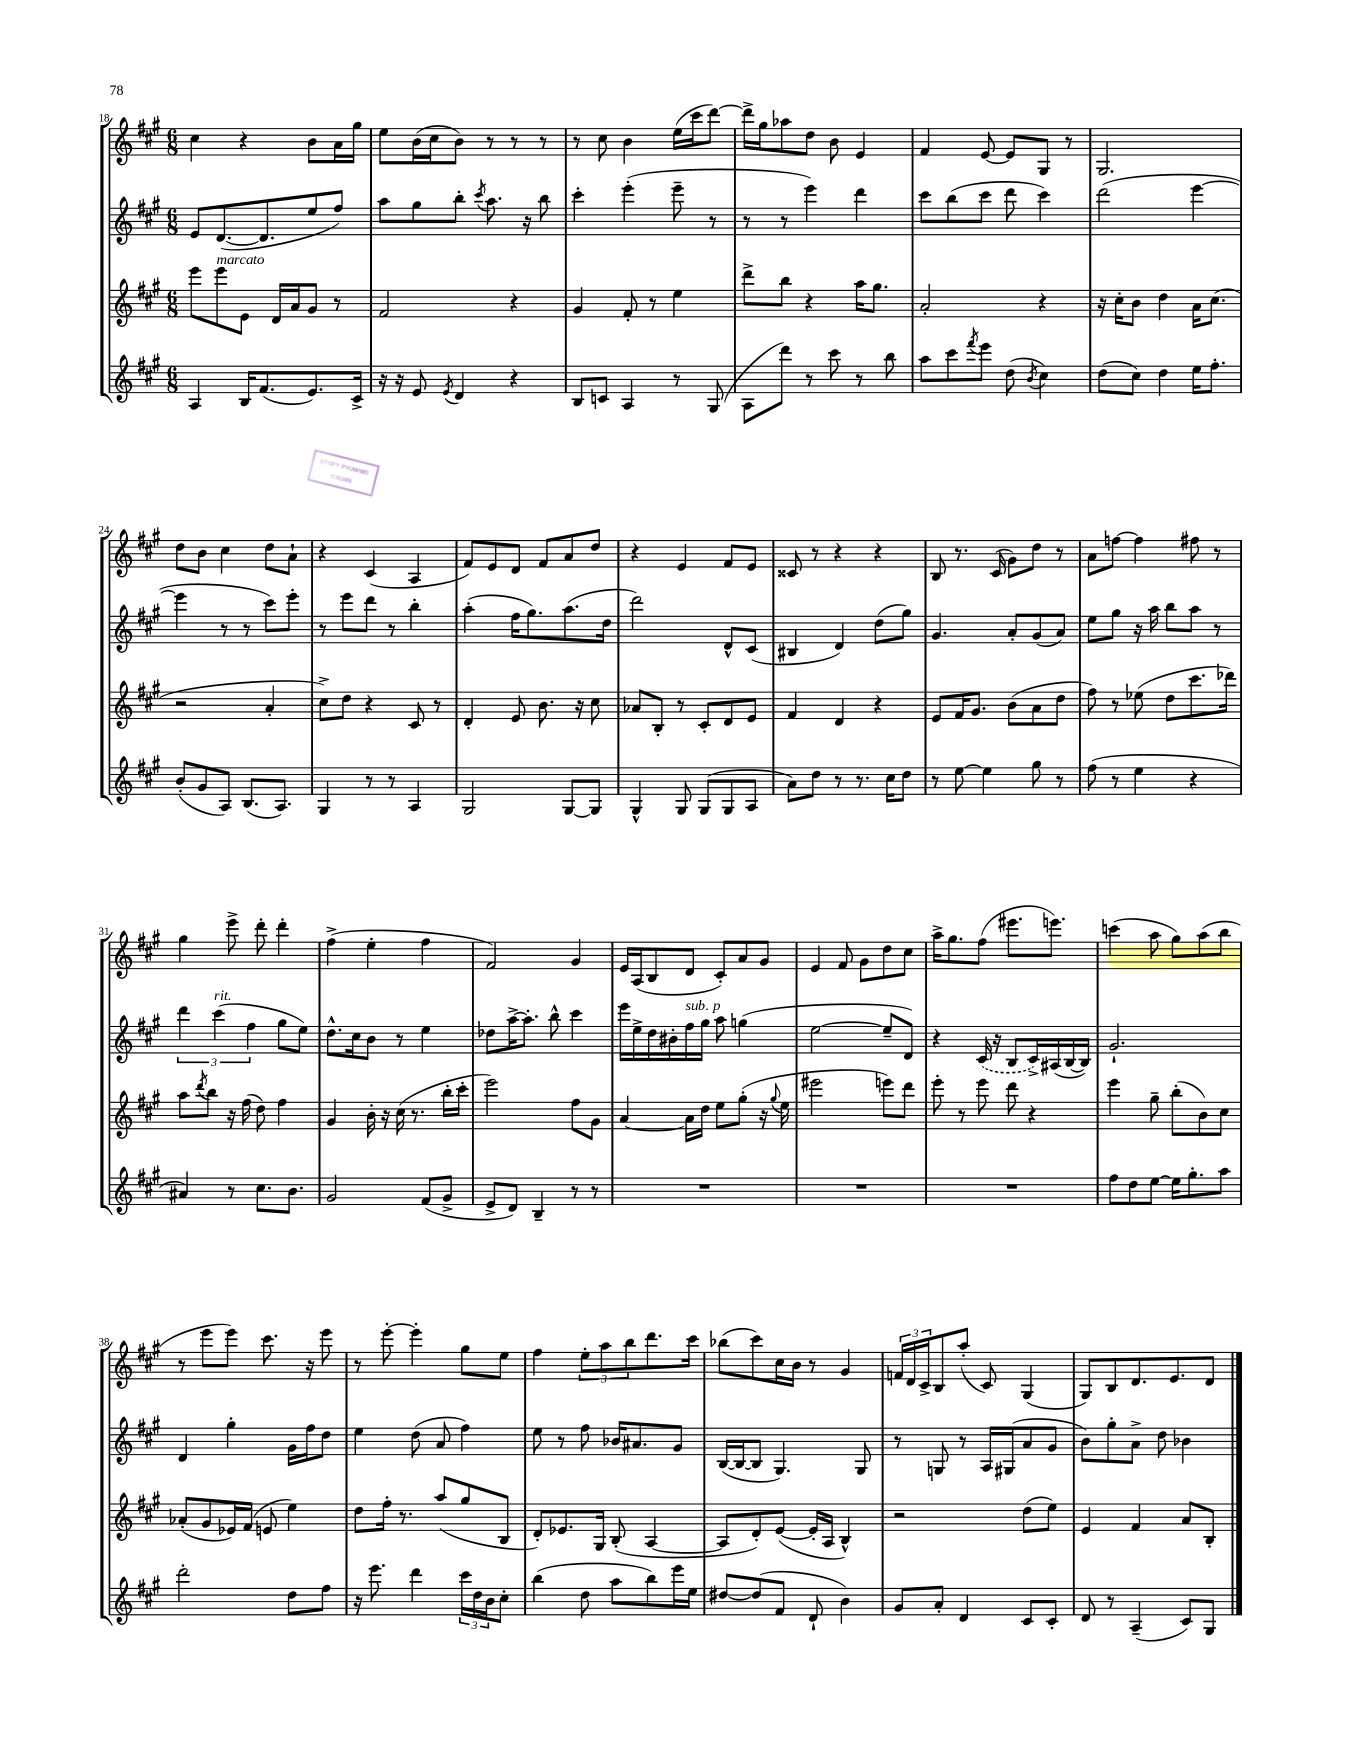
<<
\new StaffGroup <<
\new Staff = "s0" {
    \clef treble \key a \major \numericTimeSignature \time 6/8
    cis''4 r4 b'8 a'16 gis''16 |
    e''8 b'16( cis''16 b'8) r8 r8 r8 |
    r8 cis''8 b'4 e''16( cis'''16 d'''8~) |
    d'''16-> gis''16 aes''8 d''8 b'8 e'4 |
    fis'4 e'8~ e'8 gis8 r8 |
    gis2. |
    d''8 b'8 cis''4 d''8 a'8-! |
    r4 cis'4( a4 |
    fis'8) e'8 d'8 fis'8 a'8 d''8 |
    r4 e'4 fis'8 e'8 |
    cisis'8 r8 r4 r4 |
    b8 r8. cis'16( gis'8) d''8 r8 |
    a'8 f''8~ f''4 fis''8 r8 |
    gis''4 e'''8-> d'''8-. d'''4-. |
    fis''4->( e''4-. fis''4 |
    fis'2) gis'4 |
    e'16 a16( b8 d'8 cis'8-.) a'8 gis'8 |
    e'4 fis'8 gis'8 d''8 cis''8 |
    a''16-> gis''8. fis''8( eis'''8. e'''8.) |
    c'''4( a''8 gis''8) a''8( b''8 |
    r8 e'''8 e'''8) cis'''8. r16 e'''8 |
    r8 e'''8~-. e'''4-. gis''8 e''8 |
    fis''4 \tuplet 3/2 { e''8-. a''8 b''8 } d'''8. cis'''16 |
    bes''8( cis'''8) cis''16 b'16 r8 gis'4 |
    \tuplet 3/2 { f'16 d'16 cis'16-> } b8 a''8-.( cis'8) gis4( |
    gis8) b8 d'8. e'8. d'8 \bar "|." |
}
\new Staff = "s1" {
    \clef treble \key a \major \numericTimeSignature \time 6/8
    e'8 d'8.~( d'8. e''8 fis''8) |
    a''8 gis''8 b''8-. \acciaccatura { cis'''8 } a''8. r16 b''8 |
    cis'''4-. e'''4-.( e'''8-- r8 |
    r8 r8 e'''4) d'''4 |
    cis'''8 b''8( cis'''8 d'''8 cis'''4) |
    d'''2( e'''4~ |
    e'''4 r8 r8 cis'''8) e'''8-. |
    r8 e'''8 d'''8 r8 b''4-. |
    a''4-.( fis''16 gis''8.) a''8.( d''16 |
    d'''2) d'8-^ cis'8( |
    bis4 d'4) d''8( gis''8) |
    gis'4. a'8-. gis'8( a'8) |
    e''8 gis''8 r16 a''16 b''8 a''8 r8 |
    \tuplet 3/2 { d'''4 cis'''4^\markup { \italic "rit." }( fis''4 } gis''8 e''8) |
    d''8.-^ cis''16 b'8 r8 e''4 |
    des''8 a''16~-> a''8.-. b''8-^ cis'''4 |
    e'''16 e''16-> d''16 bis'16-. fis''16^\markup { \italic "sub. p" } gis''16 a''8 g''4( |
    e''2~ e''8-- d'8) |
    r4 \once \slurDashed cis'16( r16 b8 cis'16->) ais16( b16~ b16) |
    gis'2.-! |
    d'4 gis''4-. gis'16 fis''16 d''8 |
    e''4 d''8( a'8 fis''4) |
    e''8 r8 fis''8 bes'16 ais'8. gis'8 |
    b16~( b16~ b8 gis4.) gis8 |
    r8 g8 r8 a16 gis16( a'8 gis'8 |
    b'8) gis''8-. a'8-> d''8 bes'4 \bar "|." |
}
\new Staff = "s2" {
    \clef treble \key a \major \numericTimeSignature \time 6/8
    e'''8 e'''8^\markup { \italic "marcato" } e'8 d'16 a'16 gis'8 r8 |
    fis'2 r4 |
    gis'4 fis'8-. r8 e''4 |
    d'''8-> b''8 r4 a''16 gis''8. |
    a'2-. r4 |
    r16 cis''16-. b'8 d''4 a'16 cis''8.( |
    r2 a'4-. |
    cis''8->) d''8 r4 cis'8 r8 |
    d'4-. e'8 b'8. r16 cis''8 |
    aes'8 b8-. r8 cis'8-. d'8 e'8 |
    fis'4 d'4 r4 |
    e'8 fis'16 gis'8. b'8( a'8 d''8 |
    fis''8) r8 ees''8( d''8 cis'''8. des'''16) |
    a''8 \acciaccatura { d'''8 } b''8 r16 fis''16( d''8) fis''4 |
    gis'4 b'16-. r16 cis''16( r8. b''16-. cis'''16-. |
    e'''2) fis''8 gis'8 |
    a'4~ a'16 d''16 e''8 gis''8-.( r16 \appoggiatura { gis''8 } e''16 |
    eis'''2 e'''8) d'''8 |
    e'''8-. r8 e'''8 d'''8 r4 |
    e'''4 gis''8-- b''8-.( b'8) cis''8 |
    aes'8-.( gis'8 ees'16) fis'16( e'8 e''4) |
    d''8 fis''16-. r8. a''8( gis''8 b8 |
    d'8-.) ees'8. gis16 b8-.( a4~ |
    a8 d'8-.) e'8~( e'16-. a16 b4-^) |
    r2 d''8( e''8) |
    e'4 fis'4 a'8 b8-. \bar "|." |
}
\new Staff = "s3" {
    \clef treble \key a \major \numericTimeSignature \time 6/8
    a4 b16 fis'8.( e'8.) cis'16-> |
    r16 r16 e'8 \acciaccatura { e'8 } d'4 r4 |
    b8 c'8 a4 r8 gis8( |
    a8 d'''8) r8 cis'''8 r8 b''8 |
    a''8 cis'''8 \acciaccatura { fis'''8 } e'''8 d''8( \acciaccatura { b'8 } cis''4) |
    d''8( cis''8) d''4 e''16 fis''8.-. |
    b'8-.( gis'8 a8) b8.( a8.) |
    gis4 r8 r8 a4 |
    gis2 gis8~ gis8 |
    gis4-^ gis8 gis8( gis8 a8 |
    a'8) d''8 r8 r8. cis''16 d''8 |
    r8 e''8~ e''4 gis''8 r8 |
    fis''8( r8 e''4 r4 |
    ais'4) r8 cis''8. b'8. |
    gis'2 fis'8( gis'8-> |
    e'8-> d'8) b4-- r8 r8 |
    R2. |
    R2. |
    R2. |
    fis''8 d''8 e''8~ e''16 gis''8.-. a''8 |
    d'''2-. d''8 fis''8 |
    r16 e'''8. d'''4 \tuplet 3/2 { cis'''16 d''16 b'16 } cis''8-. |
    b''4( d''8 a''8 b''8) e'''16 e''16 |
    dis''8~ dis''8( fis'8 d'8-! b'4) |
    gis'8 a'8-. d'4 cis'8 cis'8-. |
    d'8 r8 a4--( cis'8) gis8 \bar "|." |
}
>>
>>
\layout { \context { \Score currentBarNumber = #18 } }
